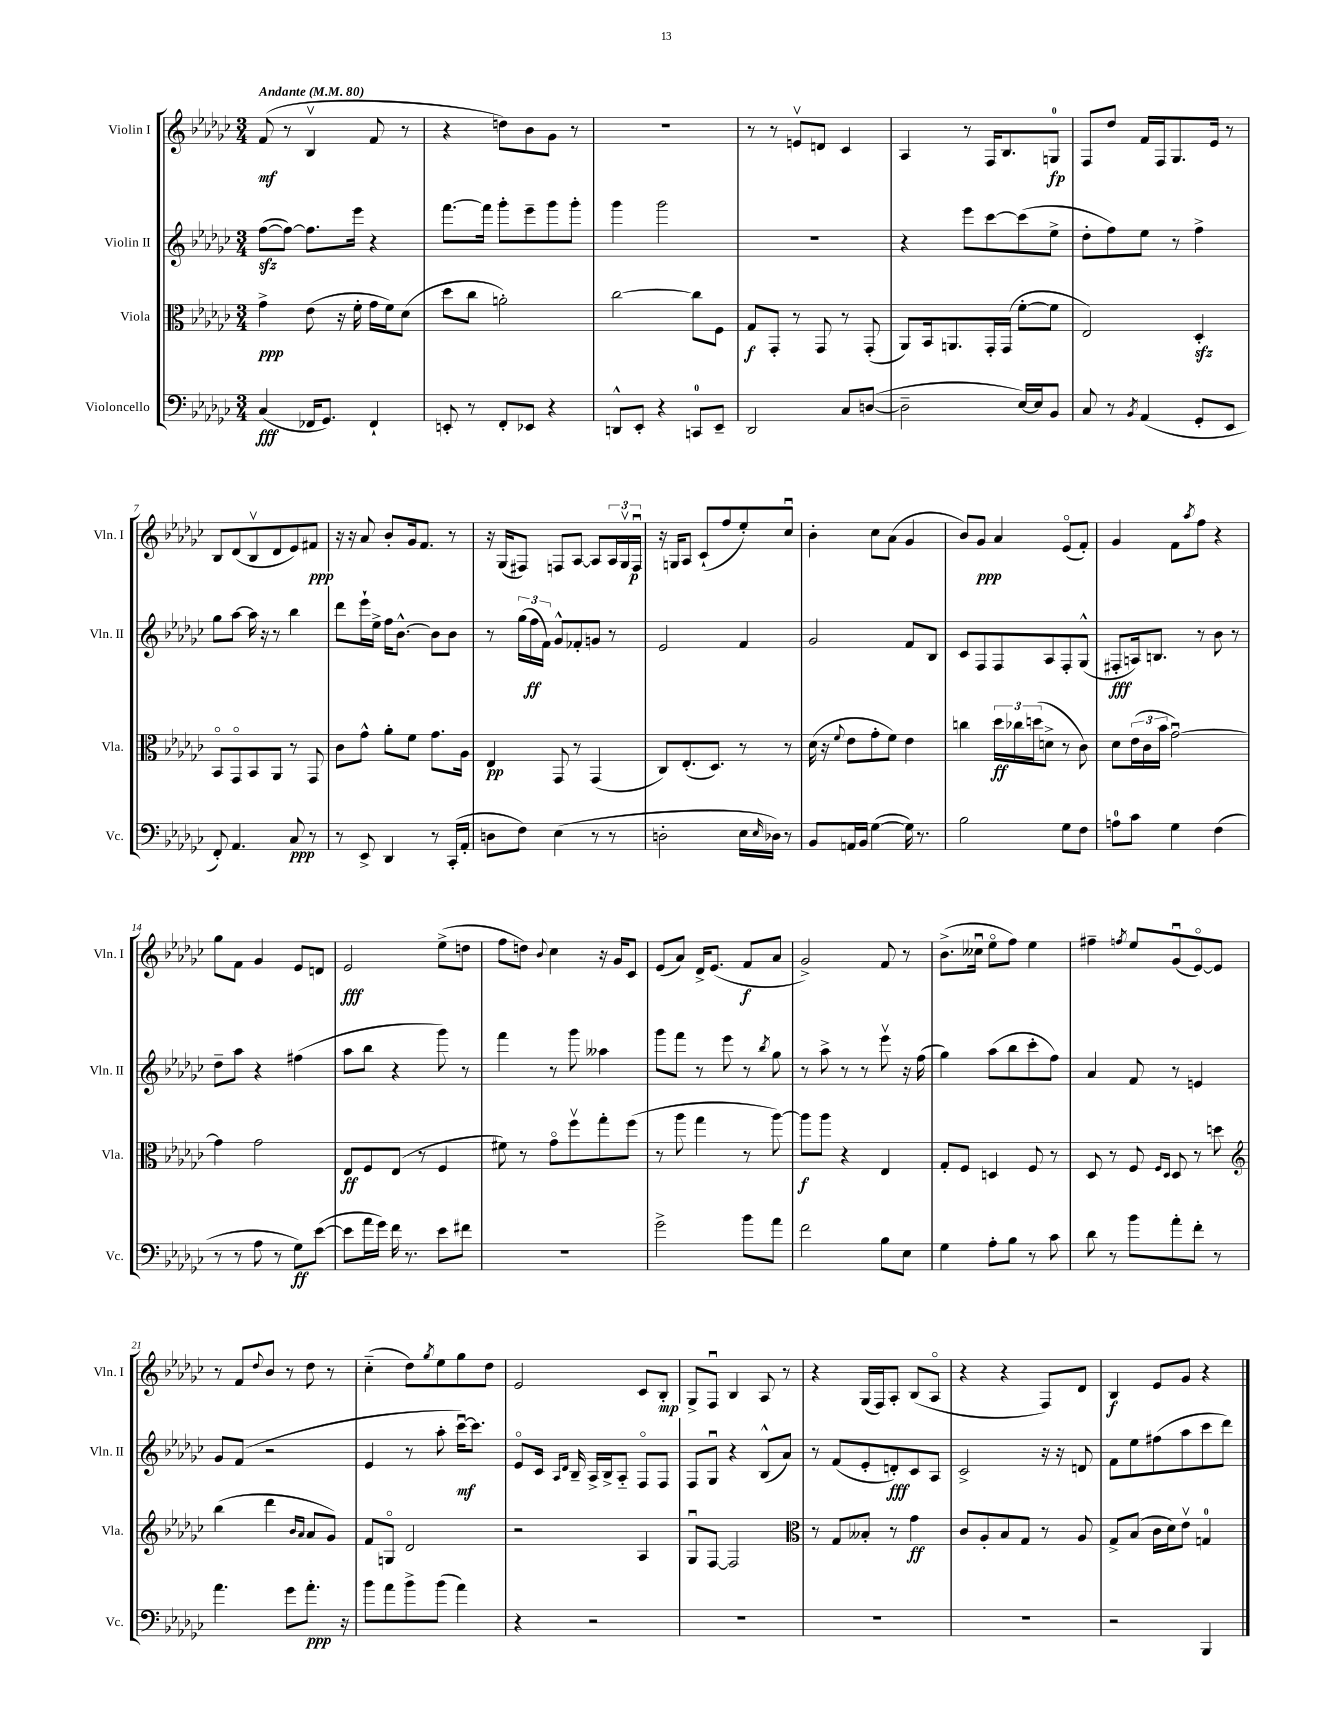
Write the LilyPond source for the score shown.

<<
\new StaffGroup <<
\new Staff = "s0" \with { instrumentName = "Violin I" shortInstrumentName = "Vln. I" } {
    \clef treble \key ges \major \numericTimeSignature \time 3/4 \tempo "Andante" 4 = 80
    f'8\mf( r8 bes4\upbow f'8 r8 |
    r4 d''8) bes'8 ges'8 r8 |
    R2. |
    r8 r8 e'8\upbow d'8 ces'4 |
    aes4 r8 f16 bes8. g8-0\fp |
    f8 des''8 f'16 f16 ges8. ees'16 r8 |
    bes8 des'8( bes8\upbow des'8 ees'8) fis'8\ppp |
    r16 r16 aes'8 bes'8-. ges'16 f'8. r8 |
    r16 ges16( fis8) f8 aes8~ aes8 \tuplet 3/2 { aes16 ges16\upbow f16\downbow\p } |
    r16 g16 aes8 ces'8-!( f''8 ees''8-.) ces''8\downbow |
    bes'4-. ces''8 aes'8( ges'4 |
    bes'8) ges'8\ppp aes'4 ees'8\flageolet( f'8-.) |
    ges'4 f'8 \acciaccatura { aes''8 } f''8 r4 |
    ges''8 f'8 ges'4 ees'8 d'8 |
    ees'2\fff ees''8->( d''8 |
    f''8 d''8) \appoggiatura { bes'8 } ces''4 r16 ges'16 ces'8 |
    ees'8( aes'8) des'16-> ees'8.( f'8\f aes'8 |
    ges'2->) f'8 r8 |
    bes'8.->( ceses''16\downbow ees''8\flageolet f''8) ees''4 |
    fis''4-- \acciaccatura { f''8 } ees''8 ges'8\downbow( ees'8~\flageolet) ees'8 |
    r8 f'8 \appoggiatura { des''8 } bes'8 r8 des''8 r8 |
    ces''4-_( des''8) \acciaccatura { ges''8 } ees''8 ges''8 des''8 |
    ees'2 ces'8 bes8-.\mp |
    ges8-> f8\downbow bes4 aes8 r8 |
    r4 ges16( f16) aes8-. bes8( aes8\flageolet |
    r4 r4 f8) des'8 |
    bes4\f ees'8 ges'8 r4 \bar "|." |
}
\new Staff = "s1" \with { instrumentName = "Violin II" shortInstrumentName = "Vln. II" } {
    \clef treble \key ges \major \numericTimeSignature \time 3/4
    f''8~\sfz( f''8~) f''8. ees'''16 r4 |
    f'''8.~ f'''16 ges'''8-. ees'''8-- ges'''8 ges'''8-. |
    ges'''4 ges'''2 |
    R2. |
    r4 ees'''8 ces'''8~ ces'''8( ees''8-> |
    des''8-. f''8) ees''8 r8 f''4-> |
    ges''8 aes''8~ aes''16 r16 r8 bes''4 |
    des'''8 ees'''16-! ees''16-> f''16 bes'8.~-^ bes'8 bes'8 |
    r8 \tuplet 3/2 { ges''16( f''16\ff f'16) } ges'8-^ fes'8-. g'8 r8 |
    ees'2 f'4 |
    ges'2 f'8 bes8 |
    ces'8 f8 f8 aes8 f8-. ges8-^( |
    fis8-.\fff a16) b8. r8 bes'8 r8 |
    des''8-- aes''8 r4 fis''4( |
    aes''8 bes''8 r4 ges'''8) r8 |
    f'''4 r8 ges'''8 aeses''4 |
    ges'''8 f'''8 r8 ees'''8 r8 \acciaccatura { bes''8 } ges''8 |
    r8 aes''8-> r8 r8 ees'''8\upbow r16 f''16( |
    ges''4) aes''8( bes''8 ces'''8-. f''8) |
    aes'4 f'8 r8 e'4 |
    ges'8 f'8( r2 |
    ees'4 r8 aes''8-. ces'''16~\downbow\mf) ces'''8. |
    ees'8\flageolet ces'16 \grace { aes16 des'16 } bes16-- aes16-> bes16-> aes8-_ f8\flageolet f8 |
    f8 ges8\downbow r4 bes8-^( aes'8) |
    r8 f'8( ees'8-. d'8-.\fff) ces'8 aes8 |
    ces'2-> r16 r16 d'8 |
    f'8 ees''8 fis''8( aes''8 ces'''8 des'''8) \bar "|." |
}
\new Staff = "s2" \with { instrumentName = "Viola" shortInstrumentName = "Vla." } {
    \clef alto \key ges \major \numericTimeSignature \time 3/4
    ges'4->\ppp ees'8( r16 f'16-. ges'16 f'16) des'8( |
    des''8 ces''8 a'2-.) |
    ces''2~ ces''8 f8 |
    ges8\f ges,8-. r8 ges,8 r8 ges,8-.( |
    aes,8) bes,16 a,8. ges,16-. ges,16( f'8~-. f'8 |
    ees2) des4-.\sfz |
    bes,8\flageolet ges,8\flageolet bes,8 aes,8 r8 ges,8 |
    ces'8 ges'8-^ aes'8-. f'8 ges'8. aes16 |
    ees4\pp ges,8 r8 ges,4( |
    ces8) ees8.-.( des8.) r8 r8 |
    des'16( r16 \appoggiatura { f'8 } ees'8 ges'8-. f'8) ees'4 |
    c''4 \tuplet 3/2 { des''16\ff ces''16 d''16( } d'8-> r8 ces'8) |
    des'8 \tuplet 3/2 { ees'16( ces'16 bes'16 } ges'2~\downbow) |
    ges'4 ges'2 |
    ees8\ff f8 ees8( r8 f4 |
    fis'8) r8 ges'8\flageolet f''8\upbow ges''8-. f''8( |
    r8 aes''8 ges''4 r8 aes''8~) |
    aes''8\f aes''8 r4 ees4 |
    ges8-. f8 d4 f8 r8 |
    des8 r8 f8 \grace { f16 des16 } des8 r8 d''8 |
    \clef treble bes''4( des'''4 \grace { bes'16 aes'16 } aes'8 ges'8) |
    f'8 g8\flageolet des'2 |
    r2 aes4 |
    ges8\downbow f8~ f2 |
    \clef alto r8 ges8 beses8-. r8 ges'4\ff |
    ces'8 aes8-. bes8 ges8 r8 aes8 |
    ges8-> bes8( ces'16 des'16) ees'8\upbow g4-0 \bar "|." |
}
\new Staff = "s3" \with { instrumentName = "Violoncello" shortInstrumentName = "Vc." } {
    \clef bass \key ges \major \numericTimeSignature \time 3/4
    ces4\fff( fes,16 ges,8.) fes,4-! |
    e,8-. r8 f,8-. ees,8 r4 |
    d,8-^ ees,8-. r4 c,8-0 ees,8-- |
    des,2 ces8 d8~( |
    d2-- ees16~) ees16 bes,8 |
    ces8 r8 \acciaccatura { bes,8 } aes,4( ges,8-. ees,8 |
    f,8-.) aes,4. ces8\ppp r8 |
    r8 ees,8-> des,4 r8 ces,16-.( aes,16-. |
    d8 f8) ees4( r8 r8 |
    d2-. ees16 \grace { ees16 } des16) r8 |
    bes,8 a,16 bes,16 ges4~( ges16) r8. |
    bes2 ges8 f8 |
    a8-0 ces'8 ges4 f4( |
    r8 r8 aes8 r8 ges8\ff) ees'8~( |
    ees'8 aes'16 ges'16) f'16 r8. ees'8 fis'8 |
    R2. |
    ges'2-> bes'8 aes'8 |
    f'2 bes8 ees8 |
    ges4 aes8-. bes8 r8 ces'8 |
    des'8 r8 bes'8 aes'8-. f'8-. r8 |
    aes'4. ges'8 aes'8.-.\ppp r16 |
    bes'8 aes'8 bes'8-> bes'8( aes'4) |
    r4 r2 |
    R2. |
    R2. |
    R2. |
    r2 bes,,4 \bar "|." |
}
>>
>>
